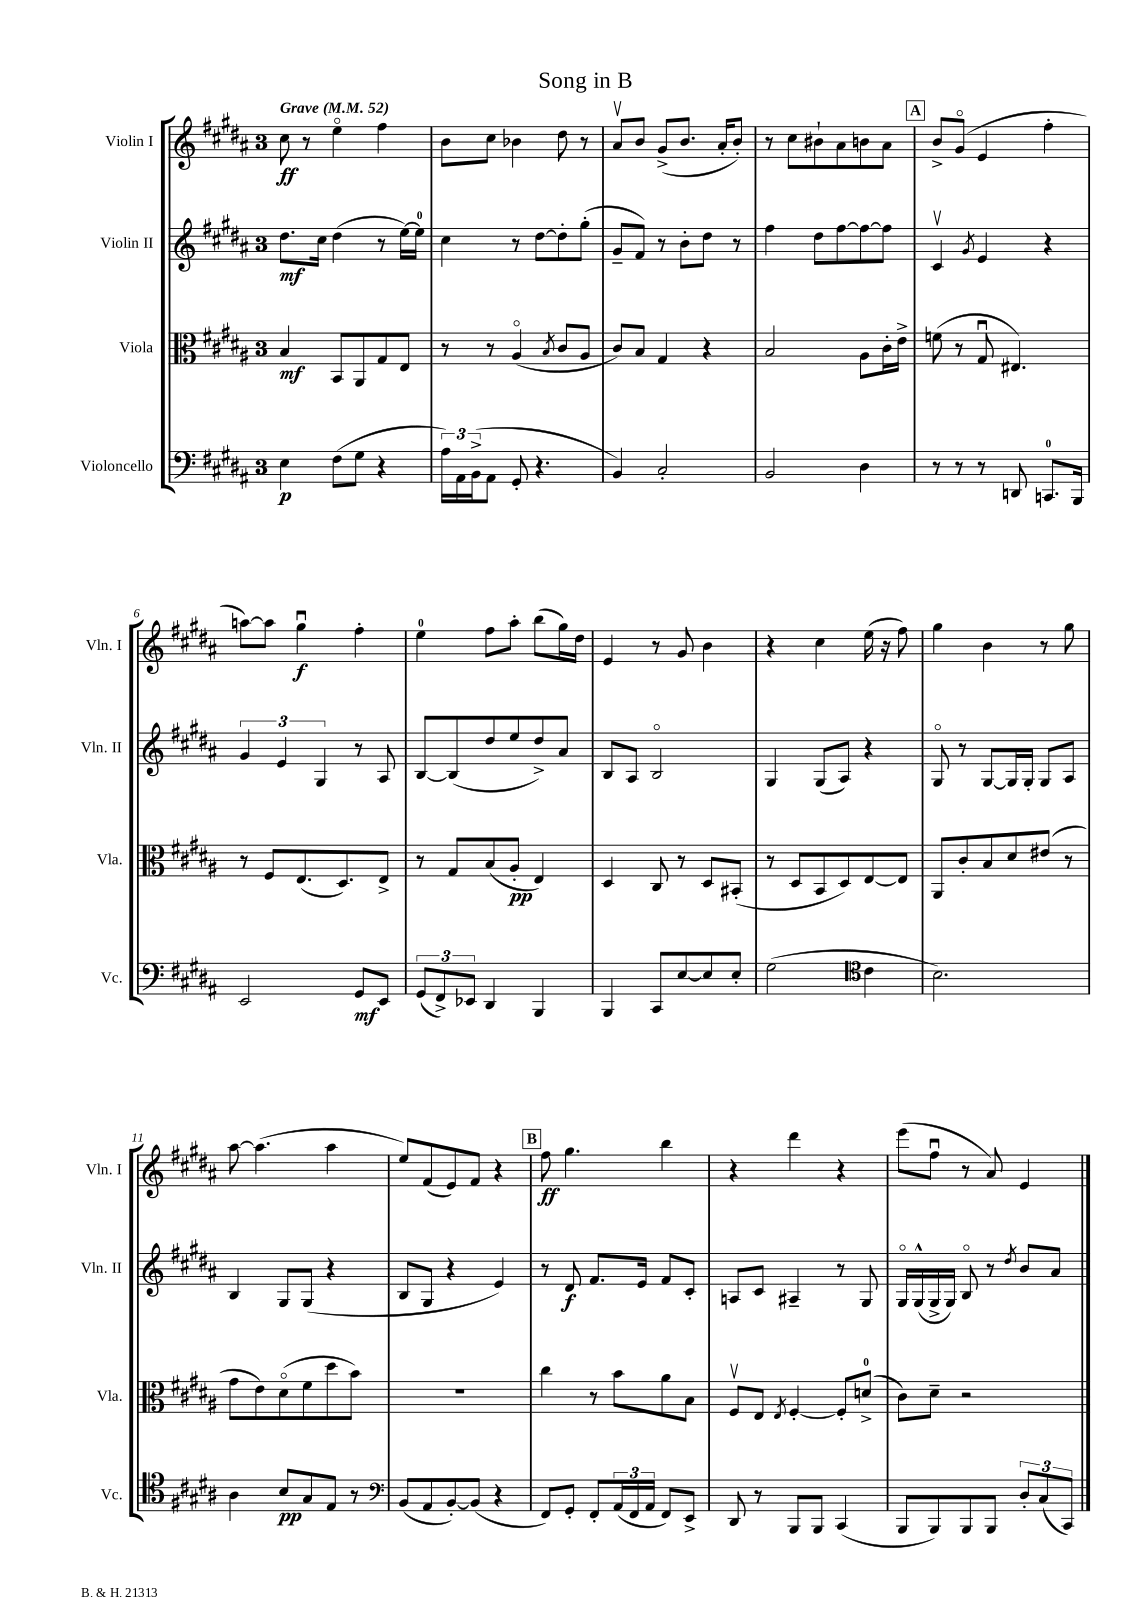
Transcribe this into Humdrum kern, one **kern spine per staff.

**kern	**kern	**kern	**kern
*staff4	*staff3	*staff2	*staff1
*clefF4	*clefC3	*clefG2	*clefG2
*k[f#c#g#d#a#]	*k[f#c#g#d#a#]	*k[f#c#g#d#a#]	*k[f#c#g#d#a#]
*M3/4	*M3/4	*M3/4	*M3/4
*MM52	*MM52	*MM52	*MM52
4E	4B	8.dd#	8cc#
.	.	.	8r
.	.	16cc#	.
(8F#	8BB	(4dd#	4eeo
8G#	8AA#	.	.
4r	8G#	8r	4ff#
.	8E	[16ee)	.
.	.	16ee]	.
=	=	=	=
24A#)	8r	4cc#	8b
24AA#	.	.	.
(24BB^	.	.	.
8AA#	8r	.	8cc#
8GG#'	(4A#o	8r	4b-
4.r	.	[8dd#	.
.	8qB	.	.
.	8c#	8dd#']	8dd#
.	8A#	(8gg#'	8r
=	=	=	=
4BB)	8c#)	8g#~	8a#v
.	8B	8f#)	8b
2C#'	4G#	8r	(8g#^
.	.	8b'	8.b
.	4r	8dd#	.
.	.	.	16a#'
.	.	8r	8b')
=	=	=	=
2BB	2B	4ff#	8r
.	.	.	8cc#
.	.	8dd#	8b#`
.	.	[8ff#	8a#
4D#	8A#	8ff#_	8b
.	16c#'	8ff#]	8a#
.	16e^	.	.
=	=	=	=
8r	(8f	4c#v	8b^
8r	8r	.	(8g#o
.	.	8qg#	.
8r	8G#u	4e	4e
8DD	4.E#)	.	.
8.CC	.	4r	4ff#'
16BBB	.	.	.
=	=	=	=
2EE	8r	6g#	[8aa)
.	8F#	.	8aa]
.	.	6e	.
.	(8.E	.	4gg#u
.	.	6G#	.
.	8.D#)	.	.
8GG#	.	8r	4ff#'
8EE	8E^	8A#	.
=	=	=	=
(12GG#	8r	[8B	4ee
12FF#^)	.	.	.
.	8G#	(8B]	.
12EE-	.	.	.
4DD#	(8B	8dd#	8ff#
.	8A#'	8ee	8aa#'
4BBB	4E)	8dd#^)	(8bb
.	.	8a#	16gg#)
.	.	.	16dd#
=	=	=	=
4BBB	4D#	8B	4e
.	.	8A#	.
8CC#	8C#	2Bo	8r
[8E	8r	.	8g#
8E]	8D#	.	4b
8E'	(8BB#'	.	.
=	=	=	=
(2G#	8r	4G#	4r
.	8D#	.	.
.	8BB	(8G#	4cc#
.	8D#)	8A#)	.
*clefC4	*	*	*
4c#	[8E	4r	(16ee
.	.	.	16r
.	8E]	.	8ff#)
=	=	=	=
2.B)	8AA#	8G#o	4gg#
.	8c#'	8r	.
.	8B	[8G#	4b
.	8d#	16G#]	.
.	.	16G#'	.
.	(8e#	8G#	8r
.	8r	8A#	8gg#
=	=	=	=
4A#	8g#	4B	[8aa#
.	8e)	.	(4.aa#]
8B	(8d#o	8G#	.
8G#	8f#	(8G#	.
8E	8dd#	4r	4aa#
8r	8b)	.	.
=	=	=	=
*clefF4	*	*	*
(8BB	2.r	8B	8ee)
8AA#	.	8G#	(8f#
[8BB')	.	4r	8e)
(8BB]	.	.	8f#
4r	.	4e)	4r
=	=	=	=
8FF#)	4cc#	8r	8ff#
8GG#'	.	8d#	4.gg#
8FF#'	8r	8.f#	.
(24AA#	8b	.	.
24FF#	.	.	.
.	.	16e	.
24AA#	.	.	.
8FF#)	8a#	8f#	4bb
8EE^	8B	8c#'	.
=	=	=	=
8DD#	8F#v	8A	4r
8r	8E	8c#	.
.	8qE	.	.
8BBB	[4F#'	4A#~	4ddd#
8BBB	.	.	.
(4CC#	8F#']	8r	4r
.	(8d^	8G#	.
=	=	=	=
8BBB	8c#)	16G#o	(8eee
.	.	(16G#^^	.
8BBB)	8d#~	16G#^	8ff#u
.	.	16G#)	.
8BBB	2r	8Bo	8r
8BBB	.	8r	8a#)
.	.	8qdd#	.
12D#'	.	8b	4e
(12C#	.	.	.
.	.	8a#	.
12CC#)	.	.	.
==	==	==	==
*-	*-	*-	*-
